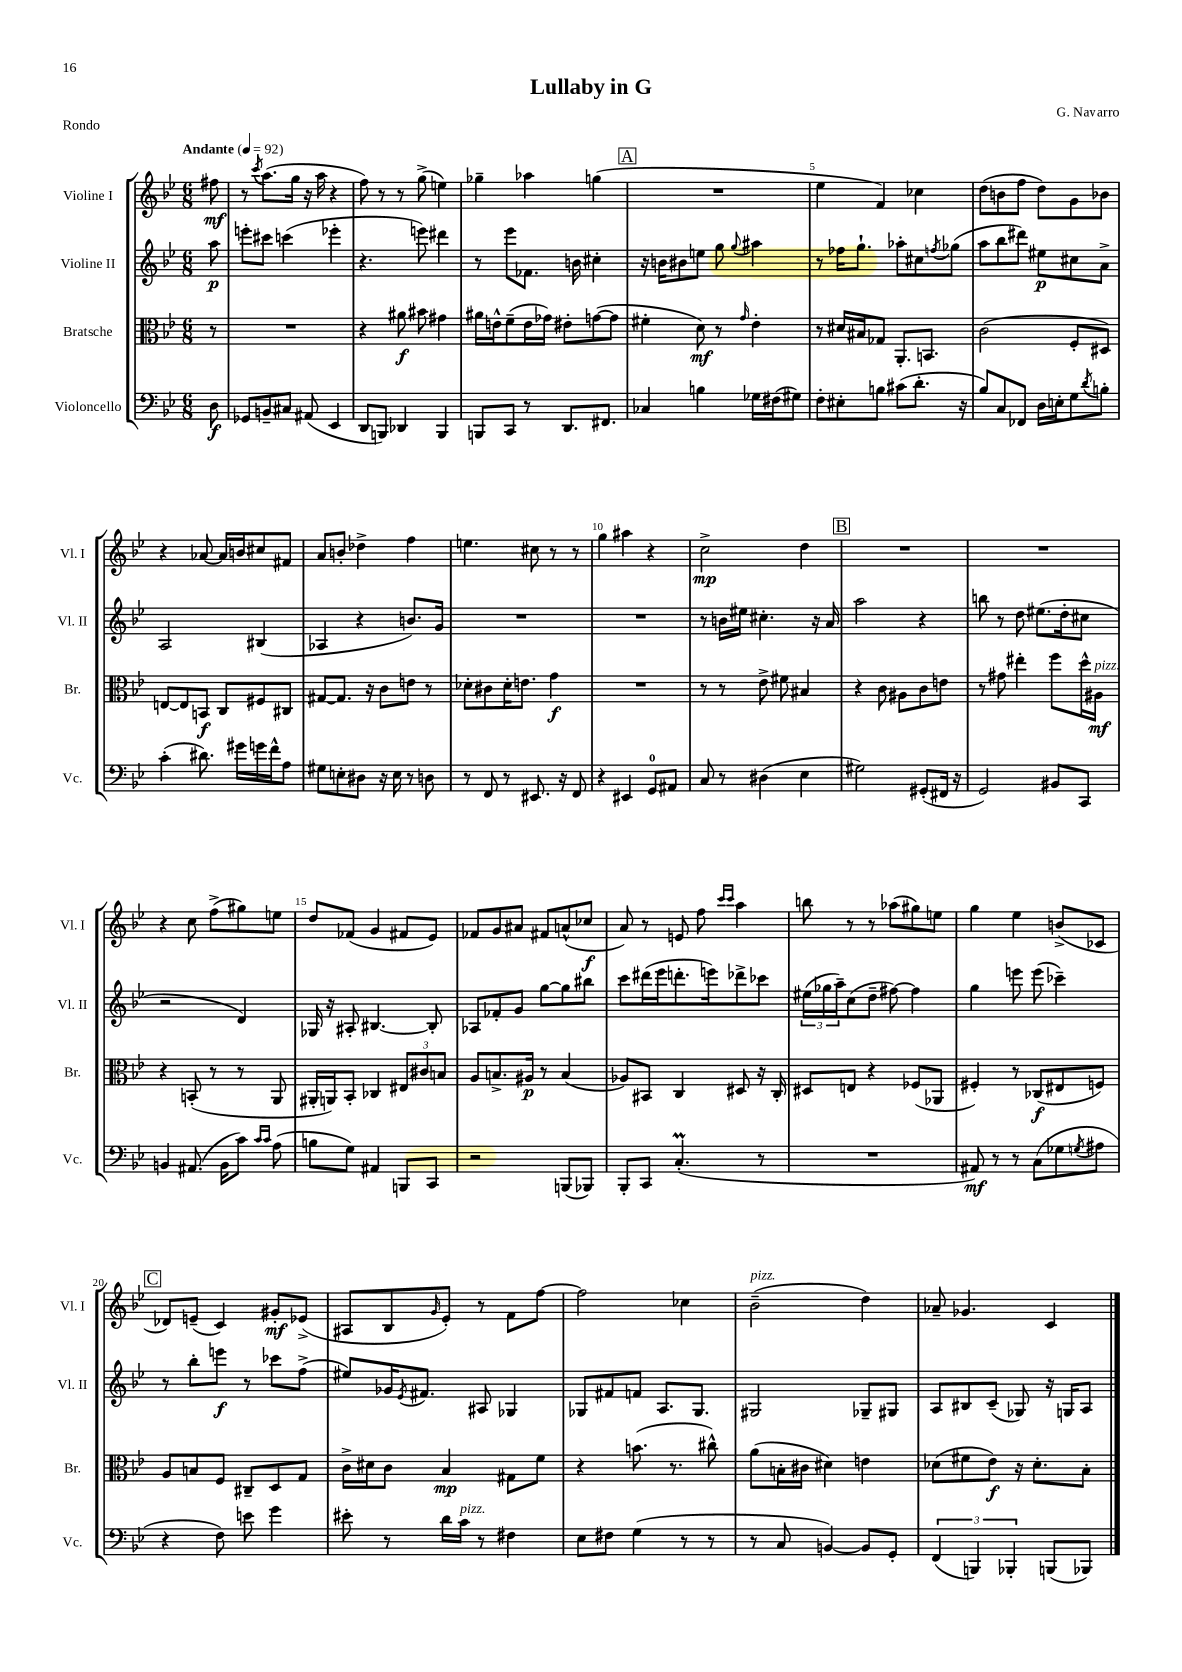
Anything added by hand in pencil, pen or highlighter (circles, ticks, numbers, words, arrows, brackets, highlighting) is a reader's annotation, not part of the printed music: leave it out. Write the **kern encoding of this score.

**kern	**kern	**kern	**kern
*staff4	*staff3	*staff2	*staff1
*clefF4	*clefC3	*clefG2	*clefG2
*k[b-e-]	*k[b-e-]	*k[b-e-]	*k[b-e-]
*M6/8	*M6/8	*M6/8	*M6/8
*MM92	*MM92	*MM92	*MM92
8D	8r	8aa	8ff#
=	=	=	=
8GG-	2.r	8eee'	8r
.	.	.	8qccc
8BB~	.	8ccc#	(8.aa
8C#	.	(4ccc	.
.	.	.	16gg
(8AA#	.	.	16r
.	.	.	16aa
4EE-	.	4eee-'	4r
=	=	=	=
8DD	4r	4.r	8ff)
8BBB)	.	.	8r
4DD-	8a#	.	8r
.	8b#	8eee)	(8gg^
4BBB	4g#	4ddd#	4ee)
=	=	=	=
8BBB	16a#	8r	4gg-~
.	16e^^	.	.
8CC	(8f~	8eee-	.
8r	16e	8.f-	4aa-
.	16g-)	.	.
8.DD	8e#'	.	.
.	.	16b	.
.	([8g	4cc#'	(4gg
8.FF#	.	.	.
.	8g]	.	.
=	=	=	=
4C-	4f#'	16r	2.r
.	.	16b	.
.	.	8b#	.
4B	8d)	8ee	.
.	8r	8gg	.
.	16qqg	8qqgg	.
16G-	4e-'	4aa#	.
(16F#	.	.	.
8G#)	.	.	.
=	=	=	=
8F'	8r	8r	4ee-
8E#'	16d#	16ff-	.
.	16B#	8.gg`	.
8B	8G-	.	4f)
(8c#	8.AA'	8aa-'	.
8.d'	.	8cc#	4cc-
.	8.BB	.	.
.	.	8qff	.
.	.	(8gg-	.
16r	.	.	.
=	=	=	=
8B-)	(2c	8aa	(8dd
8C	.	8bb-	8b
8FF-	.	8ddd#)	8ff
16D	.	8ee#	8dd)
16E'	.	.	.
8G	8F'	8cc#	8g
8qd	.	.	.
8B'	8D#)	8a^	8b-
=	=	=	=
(4c'	[8E	2A	4r
.	8E]	.	.
8.d#)	8BB	.	[8a-
.	8C	.	16a-]
16g#	.	.	16b
16g	8F#	(4B#	8cc#
16f^^	.	.	.
8A	8C#	.	8f#
=	=	=	=
8G#	[8G#	4A-	8a
8E'	8.G#]	.	8b'
8D#	.	4r	4dd-^
.	16r	.	.
16r	8c	.	.
16E	.	.	.
8r	8e	8.b)	4ff
8D	8r	.	.
.	.	16g	.
=	=	=	=
8r	8d-'	2.r	4.ee
8FF	8c#	.	.
8r	16d-'	.	.
.	8.e	.	.
8.EE#	.	.	8cc#
.	4g	.	8r
16r	.	.	.
8FF	.	.	8r
=	=	=	=
4r	2.r	2.r	4gg
4EE#	.	.	4aa#
8GG	.	.	4r
8AA#	.	.	.
=	=	=	=
8C	8r	8r	2cc^
8r	8r	16b	.
.	.	16ee#	.
(4D#	8e-^	4.cc#'	.
.	8f#	.	.
4E-	4B#	.	4dd
.	.	16r	.
.	.	16a	.
=	=	=	=
2G#)	4r	2aa	2.r
.	8c	.	.
.	8A#	.	.
(8GG#'	8c	4r	.
16FF#	8e	.	.
16r	.	.	.
=	=	=	=
2GG)	8r	8bb	2.r
.	8g#	8r	.
.	4ee#'	8dd	.
.	.	(8.ee#	.
8BB#	8ff	.	.
.	.	16dd'	.
8CC	16dd^^	8cc#	.
.	16A#	.	.
=	=	=	=
4BB	4r	2r	4r
(8.AA#	(8BB'	.	8cc
.	8r	.	(8ff^
16BB	.	.	.
8c)	8r	4d)	8gg#)
16qqc	.	.	.
16qqc	.	.	.
(8A	8AA	.	8ee
=	=	=	=
8B	16AA#'	16G-	8dd
.	16AA)	16r	.
8G)	8BB-'	8A#'	(8f-
4AA#	4C-	[4.B#	4g
8BBB	12E#	.	8f#
.	12c#	.	.
8CC	.	8B#']	8e-)
.	12B	.	.
=	=	=	=
2r	8A	8A-	8f-
.	8.B^	8f-'	8g
.	.	8g	8a#
.	16A#	.	.
.	8r	[8gg	8f#
(8BBB	(4B	8gg]	(8a^^
8BBB-)	.	8bb#	8cc-
=	=	=	=
8BBB-'	8A-)	8ccc	8a)
8CC	8BB#	(16ddd#	8r
.	.	16eee-	.
(4.C'	4C	8.ddd'	8e
.	.	.	8ff
.	.	16eee)	.
.	.	.	16qqccc
.	.	.	16qqccc
.	8D#	8ddd-^	4aa
8r	16r	8ccc-	.
.	16C'	.	.
=	=	=	=
2.r	8D#	(24ee#	8bb
.	.	24gg-	.
.	.	24aa~)	.
.	8E	(8cc	8r
.	4r	8dd~	8r
.	.	[8ff#)	(8aa-
.	(8F-	4ff#]	8gg#)
.	8AA-	.	8ee
=	=	=	=
8AA#)	4F#')	4gg	4gg
8r	.	.	.
8r	8r	8eee	4ee-
(8C	(8C-	(8eee	.
8G-	8E#	4ccc-~)	(8b^
8qG	.	.	.
8A#	8F)	.	8c-
=	=	=	=
4r	8A	8r	8d-)
.	8B	8bb-'	(8e~
8F)	8F	8eee	4c)
8e	8C#~	8r	.
4g	8D	8ccc-	8g#'
.	8G	(8ff^	(8e-^
=	=	=	=
8e#'	16c^	8ee#)	8A#
.	16d#	.	.
8r	8c	16g-	8B-
.	.	8qe-	.
.	.	8.f#	.
.	.	.	16qqg
16d	4B-	.	8e-')
16c	.	.	.
8r	.	8A#	8r
4F#	8G#	4G-	8f
.	8f	.	[8ff
=	=	=	=
8E-	4r	8G-	2ff]
8F#	.	8f#	.
(4G	(8.b	8f	.
.	.	8.A	.
.	8.r	.	.
8r	.	.	4cc-
.	.	8.G-	.
8r	8cc#^^)	.	.
=	=	=	=
8r	(8a	2G#	(2b-~
8C	16B'	.	.
.	16c#	.	.
[4BB)	4d#)	.	.
8BB]	4e	8G-~	4dd)
8GG'	.	8G#	.
=	=	=	=
(6FF	(8d-	8A	8a-~
.	8f#	8B#	4.g-
6BBB)	.	.	.
.	8e-)	(8c~	.
6BBB-'	.	.	.
.	16r	8G-)	.
.	8.d-'	.	.
(8BBB	.	16r	4c
.	.	16G	.
8BBB-)	8B-'	8A	.
==	==	==	==
*-	*-	*-	*-
